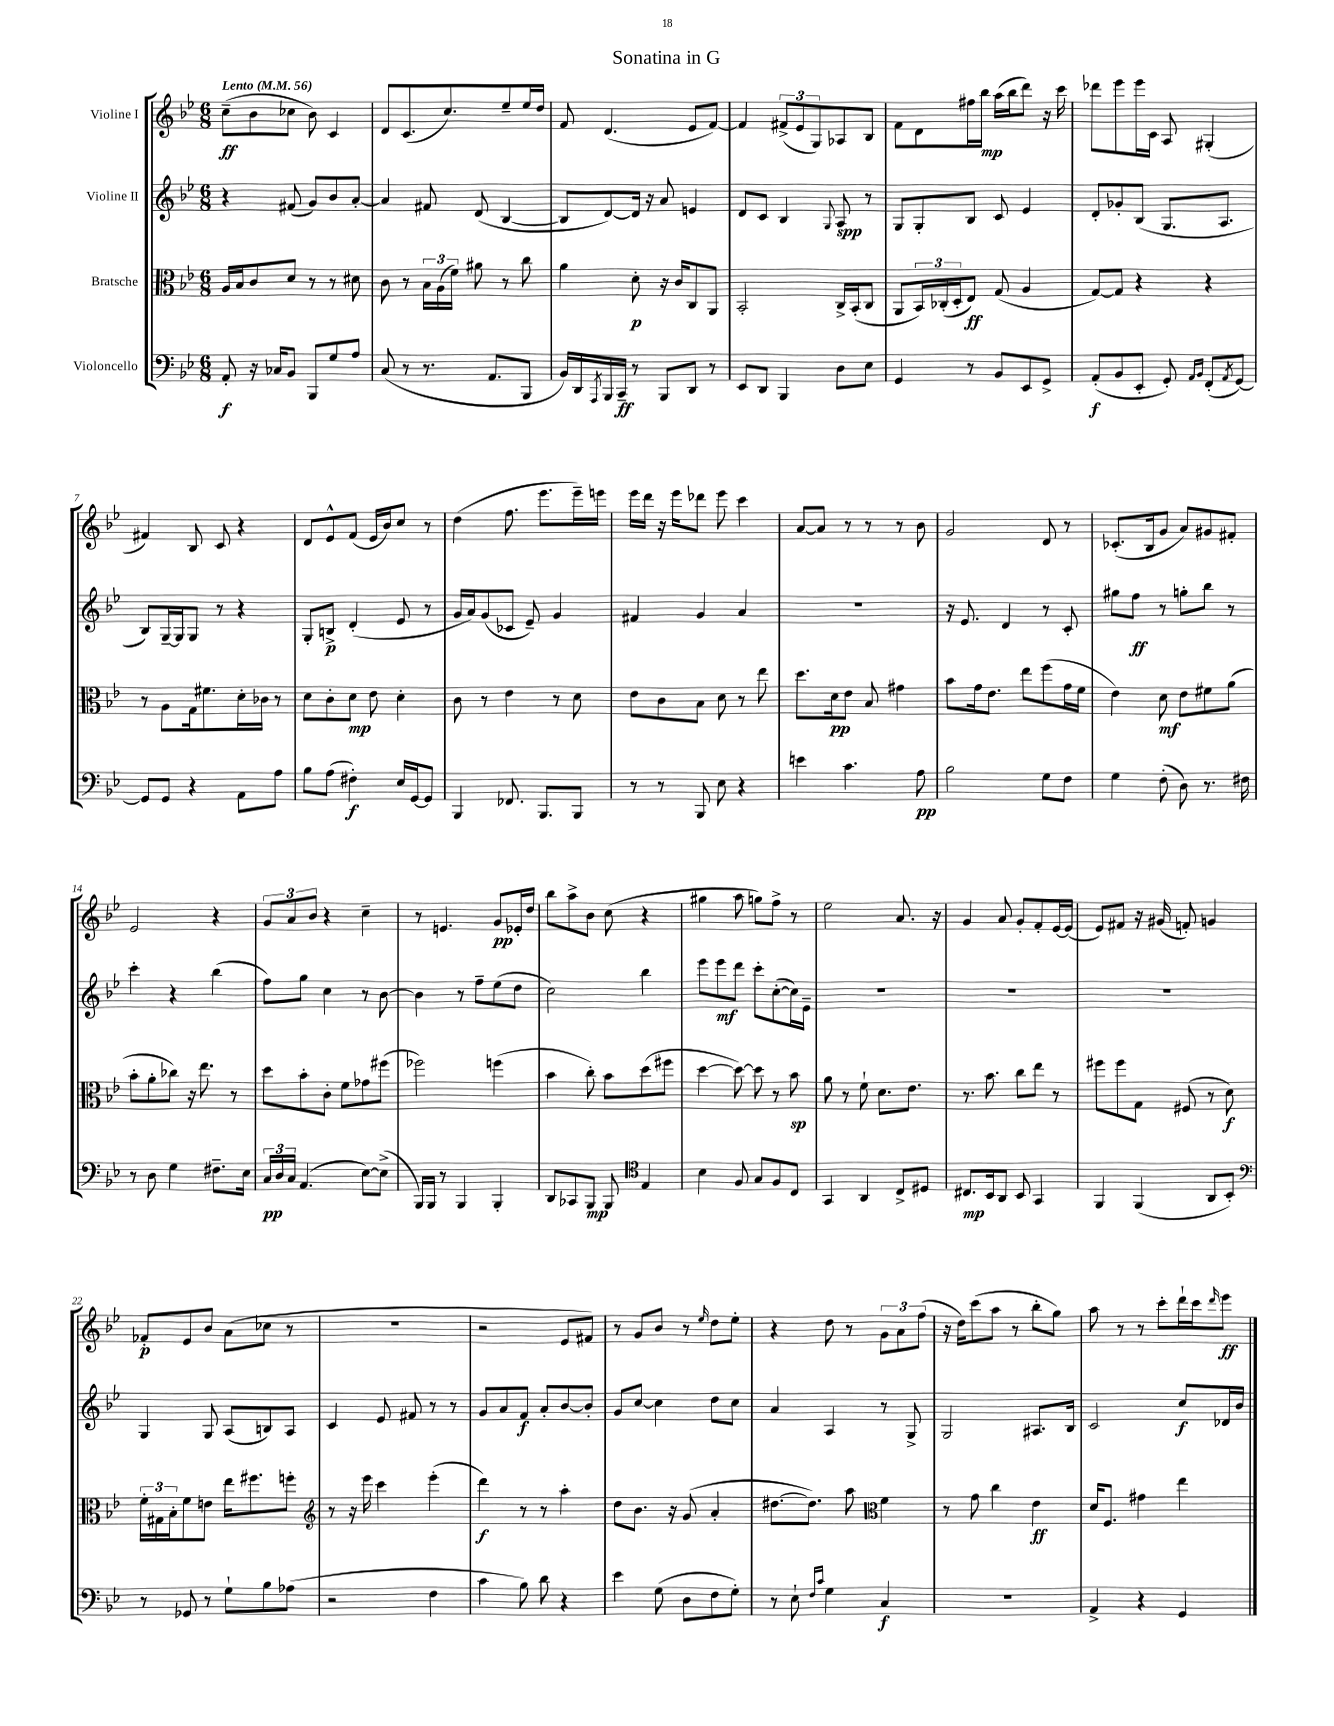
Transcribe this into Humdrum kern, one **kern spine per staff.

**kern	**kern	**kern	**kern
*staff4	*staff3	*staff2	*staff1
*clefF4	*clefC3	*clefG2	*clefG2
*k[b-e-]	*k[b-e-]	*k[b-e-]	*k[b-e-]
*M6/8	*M6/8	*M6/8	*M6/8
*MM56	*MM56	*MM56	*MM56
8AA'/	16A/LL	4r	(8cc~\L
.	16B-/J	.	.
16r	8c/	.	8b-\
16C-/LK	.	.	.
8BB-/J	8d/J	(8f#/	8cc-\J
8BBB-/L	8r	8g/L)	8b-\)
8G/	8r	8b-/	4c/
8A/J	8d#\	[8a'/J	.
=	=	=	=
(8C/	8c\	4a/]	8d/L
8r	8r	.	(8.c/
8.r	24B-\LL	8f#/	.
.	(24A\	.	.
.	.	.	8.cc/)
.	24f\JJ)	.	.
.	8a#\	(8d/	.
8.AA/L	.	.	.
.	8r	[4B-/	8ee-~/
8BBB-/J	8cc\	.	16ee-/L
.	.	.	16dd/JJ
=	=	=	=
16BB-/LL)	4a\	8B-/]L	8f/
16DD/	.	.	.
8qAAA/	.	.	.
16BBB-/	.	[8d/)	(4.d/
16CC~/JJ	.	.	.
8r	8d'\	16d/]Jk	.
.	.	16r	.
8BBB-/L	16r	8a/	.
.	16c/LK	.	.
8DD/J	8C/	4e/	8e-/L
8r	8AA/J	.	[8f/J)
=	=	=	=
8EE-/L	2BB-'/	8d/L	4f/]
8DD/J	.	8c/J	.
4BBB-/	.	4B-/	(12f#^/L
.	.	.	12e-/
.	.	.	12G/)
.	.	8qqG/	.
8D\L	16C^/LL	8A/	8A-/
.	(16BB-'/J	.	.
8E-\J	8C/J	8r	8B-/J
=	=	=	=
4GG/	8AA/L	8G/L	8f\L
.	24BB-/L)	8G'/	8d\
.	(24C-'/	.	.
.	24D'/J	.	.
8r	8E-/J)	8B-/J	16ff#\L
.	.	.	16bb-\JJ
8BB-/L	(8G/	8c/	(16aa\LL
.	.	.	16bb-\J
8EE-/	4A/	4e-/	8ddd\J)
8GG^/J	.	.	16r
.	.	.	16ccc\
=	=	=	=
(8AA'/L	[8G/L)	8d'/L	8ddd-\L
8BB-/	8G/]J	8g-'/	8eee-\
8EE-'/J	4r	(8B-/J	16eee-\L
.	.	.	16c\JJ
8GG'/)	.	8.G/L	8A/
16qqAA/LL	.	.	.
16qqBB-/JJ	.	.	.
(8FF'/L	4r	.	(4G#'/
.	.	8.A/J	.
8qAA/	.	.	.
[8GG/J)	.	.	.
=	=	=	=
8GG/]L	8r	8B-/L)	4f#/)
8GG/J	8A\L	[16G~/L	.
.	.	16G/]J	.
4r	16G\k	8G/J	8B-/
.	8.f#\	.	.
.	.	8r	8c/
8AA\L	16d'\L	4r	4r
.	16c-\JJ	.	.
8A\J	8r	.	.
=	=	=	=
8B-\L	8d\L	8G'/L	8d/L
(8A\J	8c'\	8B^/J	8e-^^/
4F#'\)	8d\J	(4d'/	(8f/J
.	8e-\	.	16e-/LL
.	.	.	16b-/J)
16E-/LL	4d'\	8e-/	8cc/J
[16GG/J	.	.	.
8GG/]J	.	8r	8r
=	=	=	=
4BBB-/	8c\	16g/LL	(4dd\
.	.	16a/J)	.
.	8r	(8g/	.
8.FF-/	4e-\	8c-/J	8.ff\
.	.	8e-~/)	.
8.BBB-/L	.	.	8.eee-\L
.	8r	4g/	.
8BBB-/J	8d\	.	16eee-~\L)
.	.	.	16eee\JJ
=	=	=	=
8r	8e-\L	4f#/	16eee-\LL
.	.	.	16ddd\JJ
8r	8c\	.	16r
.	.	.	16eee-\LK
8BBB-/	8B-\J	4g/	8ddd-\J
8E-\	8d\	.	8eee-\
4r	8r	4a/	4ccc\
.	8ee-\	.	.
=	=	=	=
4e\	8.dd\L	2.r	[8a/L
.	.	.	8a/]J
.	16d\k	.	.
4.c\	8e-\J	.	8r
.	8B-/	.	8r
.	4g#\	.	8r
8A\	.	.	8b-\
=	=	=	=
2B-\	8b-\L	16r	2g/
.	.	8.e-/	.
.	16g\k	.	.
.	8.e-\J	.	.
.	.	4d/	.
.	8ee-\L	.	.
8G\L	(8ff\	8r	8d/
8F\J	16g\L	8c'/	8r
.	16f\JJ	.	.
=	=	=	=
4G\	4e-\)	8gg#\L	(8.c-'/L
.	.	8ff\J	.
.	.	.	16B-/k
(8F'\	8d\	8r	8g/J
8D\)	8e-\L	8gg'\L	8a/L)
8.r	8f#\	8bb-\J	8g#/
.	(8a\J	8r	8f#'/J
16F#\	.	.	.
=	=	=	=
8r	8b-'\L	4ccc'\	2e-/
8D\	8a'\	.	.
4G\	8cc-\J)	4r	.
.	16r	.	.
.	8.ee-\	.	.
8.F#~\L	.	(4bb-\	4r
.	8r	.	.
16E-\Jk	.	.	.
=	=	=	=
24C/LL	8dd\L	8ff\L)	12g/L
24D/	.	.	.
24C/JJ	.	.	12a/
(4.AA/	8b-'\	8gg\J	.
.	.	.	12b-/J
.	8c'\J	4cc\	4r
.	8f\L	.	.
[8E-\L)	8g-\	8r	4cc~\
(8E-^\]J	(8ff#\J	[8b-\	.
=	=	=	=
16BBB-/LL)	2ff-\)	4b-\]	8r
16BBB-/JJ	.	.	.
8r	.	.	4.e/
4BBB-/	.	8r	.
.	.	8ff~\L	.
4BBB-'/	(4ff\	(8ee-\	8g/L
.	.	8dd\J	16e-'/L
.	.	.	16dd/JJ
=	=	=	=
8DD/L	4b-\	2cc\)	8bb-\L
8CC-/	.	.	8aa^\
8BBB-/J	8cc'\)	.	8b-\J
8BBB-/	8b-\L	.	(8cc\
*clefC4	*	*	*
4E-/	(8dd\	4bb-\	4r
.	8ff#\J	.	.
=	=	=	=
4B-\	[4dd\	8eee-\L	4gg#\
.	.	8eee-\	.
8F/	8dd\_)	8ddd\J	8aa\
8G/L	8dd\]	8ccc'\L	8gg\L)
8F/	8r	([8cc'\	8ff^\J
8C/J	8b-\	16cc\]L)	8r
.	.	16e-~\JJ	.
=	=	=	=
4GG/	8a\	2.r	2ee-\
.	8r	.	.
4AA/	8f`\	.	.
.	8.d\L	.	.
8C^/L	.	.	8.a/
.	8.e-\J	.	.
8D#/J	.	.	.
.	.	.	16r
=	=	=	=
8.C#/L	8.r	2.r	4g/
16BB-/k	8.b-\	.	.
8AA/J	.	.	8a/
8BB-/	8cc\L	.	8g'/L
4GG/	8ee-\J	.	8f'/
.	8r	.	[16e-/L
.	.	.	(16e-/]JJ
=	=	=	=
4FF/	8ff#\L	2.r	8e-/L)
.	8ff#\	.	8f#/J
(4FF/	8G\J	.	16r
.	.	.	(16g#/
.	(8F#/	.	8f'/)
8AA/L	8r	.	4g/
8BB-'/J)	8d\)	.	.
=	=	=	=
*clefF4	*	*	*
8r	24f'\LL	4G/	8f-'/L
.	24G#\	.	.
.	24B-'\J	.	.
8GG-/	8f\	.	8e-/
8r	8e\J	8G/	8b-/J
8G`\L	16ee-\LK	(8A/L	(8a\L
.	8.ff#\	.	.
8B-\	.	8B/)	8cc-\J
(8A-\J	8ff'\J	8A/J	8r
=	=	=	=
*	*clefG2	*	*
2r	8r	4c/	2.r
.	16r	.	.
.	16eee-\	.	.
.	4ccc\	8e-/	.
.	.	8f#/	.
4F\	(4eee-'\	8r	.
.	.	8r	.
=	=	=	=
4c\	4ddd\)	8g/L	2r
.	.	8a/	.
8B-\)	8r	8f/J	.
8d\	8r	8a'/L	.
4r	4aa'\	[8b-/	8e-/L
.	.	8b-'/]J	8f#/J)
=	=	=	=
4e-\	8dd\L	8g/L	8r
.	8.b-\J	[8cc/J	8g/L
(8G\	.	4cc\]	8b-/J
.	16r	.	.
8D\L	(8g/	.	8r
.	.	.	16qqee-/
8F\	4a'/	8dd\L	8dd\L
8G'\J)	.	8cc\J	8ee-'\J
=	=	=	=
8r	[8.dd#\L	4a/	4r
8E-`\	.	.	.
.	8.dd#\]J)	.	.
16qqF/LL	.	.	.
16qqc/JJ	.	.	.
4G\	.	4A/	8dd\
.	8aa\	.	8r
*	*clefC3	*	*
4C/	4f\	8r	12g\L
.	.	.	12a\
.	.	8G^/	.
.	.	.	(12ff\J
=	=	=	=
2.r	8r	2G/	16r
.	.	.	16dd\LK)
.	8g\	.	(8ccc\
.	4cc\	.	8aa\J
.	.	.	8r
.	4e-\	8.A#/L	8bb-'\L
.	.	.	8gg\J)
.	.	16B-/Jk	.
=	=	=	=
4AA^/	16d/LK	2c/	8aa\
.	8.F/J	.	.
.	.	.	8r
4r	4g#\	.	8r
.	.	.	8ccc'\L
4GG/	4ee-\	8cc/L	16ddd`\L
.	.	.	16ccc\J
.	.	.	16qqddd/
.	.	16d-/L	8eee-\J
.	.	16b-/JJ	.
==	==	==	==
*-	*-	*-	*-
